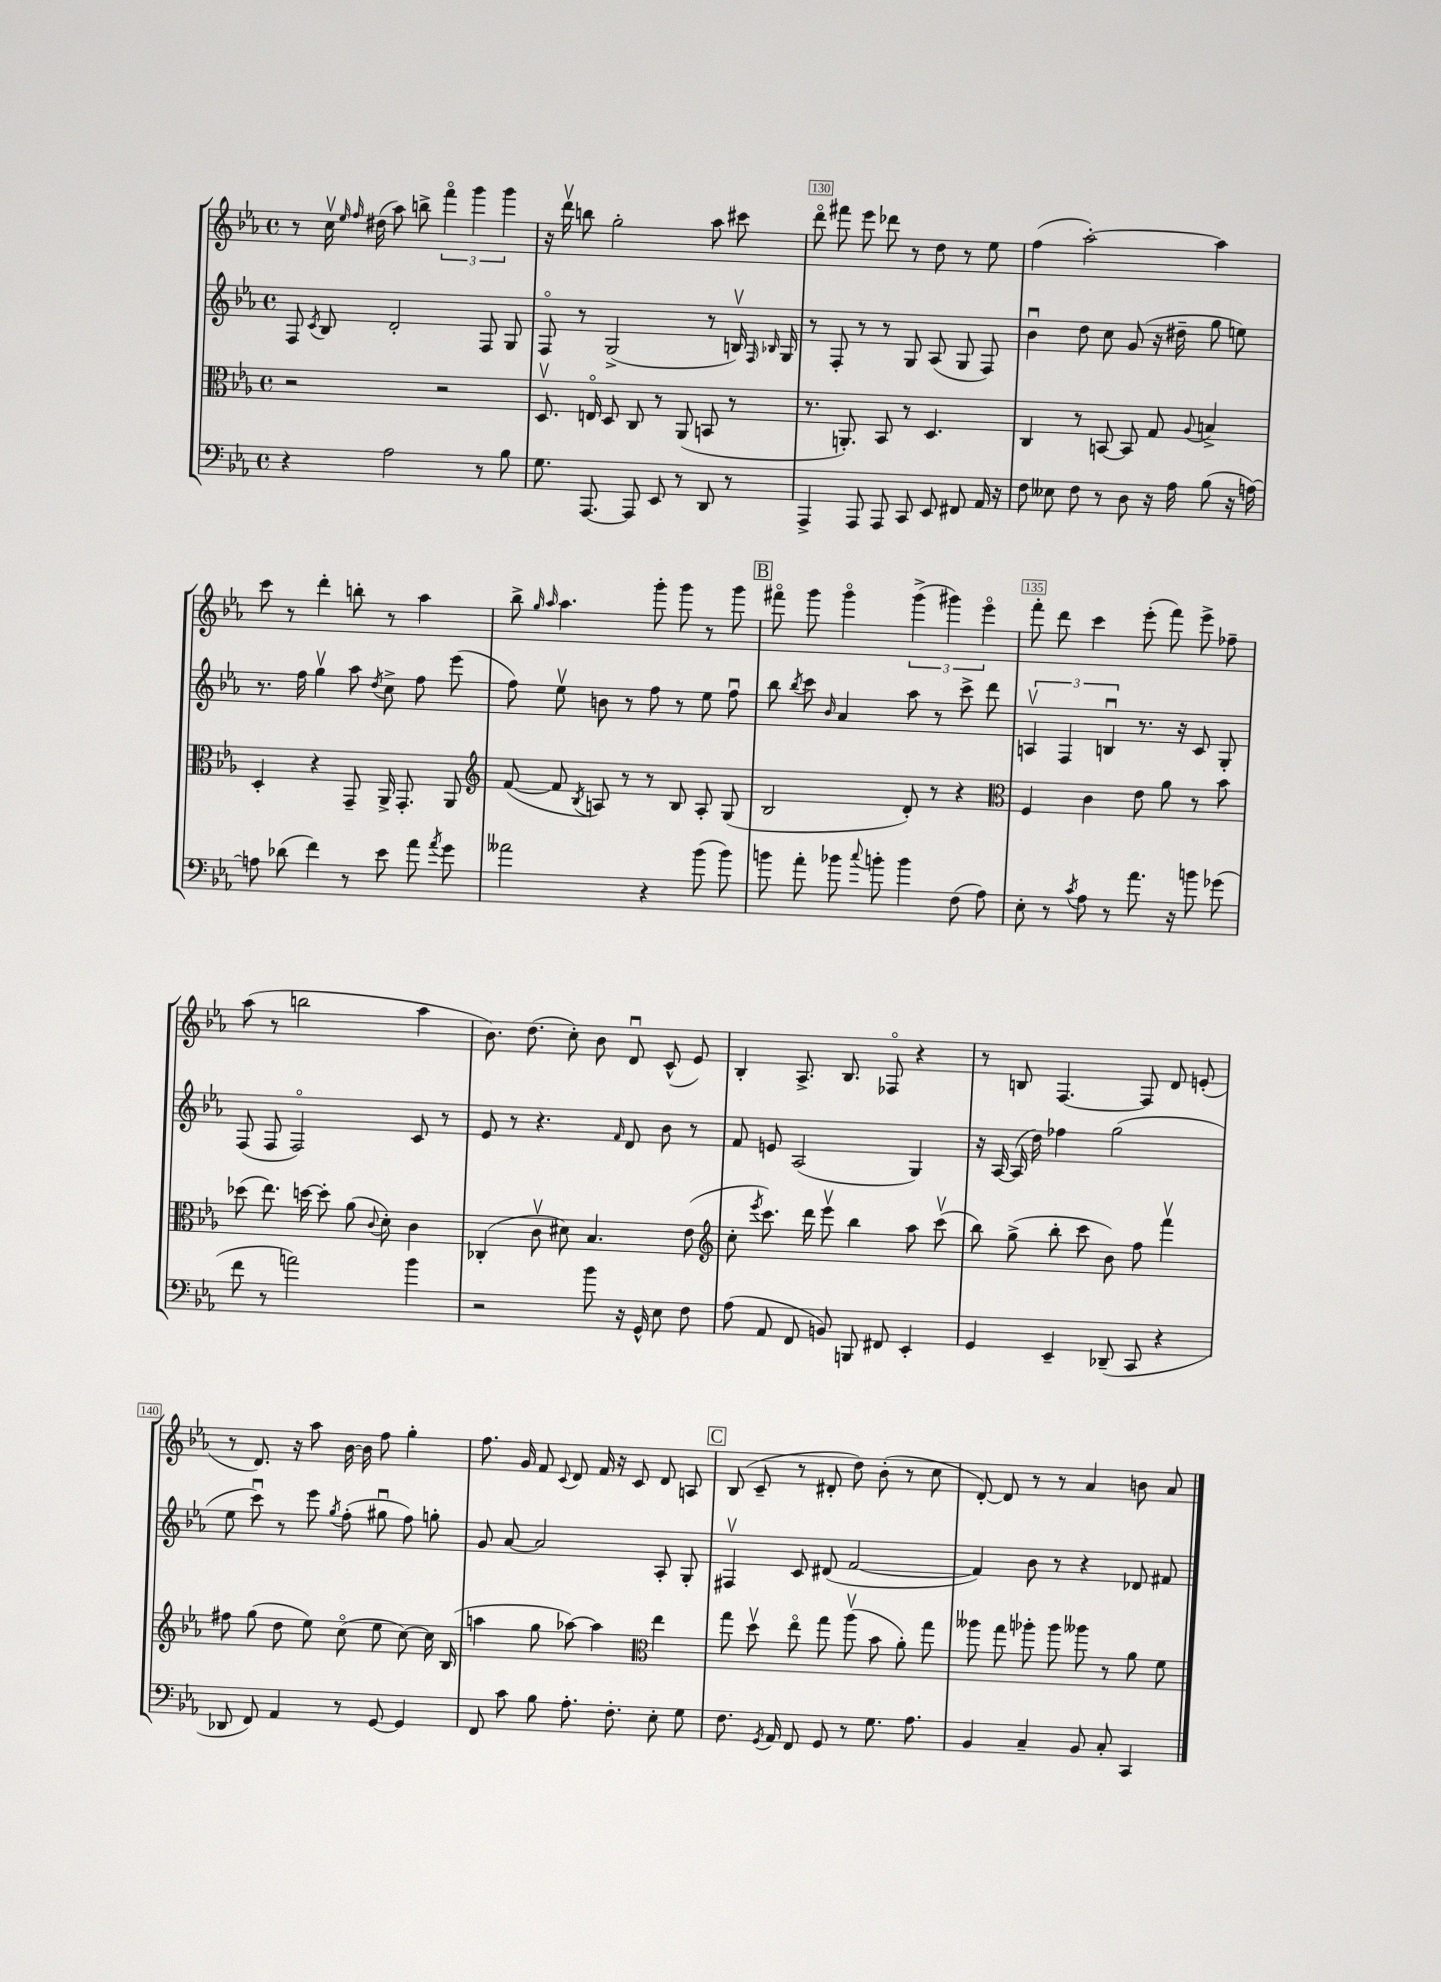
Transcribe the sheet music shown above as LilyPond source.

<<
\new StaffGroup <<
\new Staff = "s0" {
    \clef treble \key ees \major \defaultTimeSignature \time 4/4
    \autoBeamOff r8 c''16\upbow \grace { ees''16 f''16 } dis''16( aes''8) b''8-> \tuplet 3/2 { f'''4\flageolet g'''4 g'''4 } |
    r16 d'''16\upbow b''8 g''2-. aes''8 cis'''8 |
    d'''8\flageolet fis'''8 ees'''8 des'''8 r8 d''8 r8 ees''8 |
    f''4( aes''2~-.) aes''4 |
    c'''8 r8 d'''4-. b''8-. r8 aes''4 |
    bes''8-> \grace { g''16 aes''16 } aes''4. g'''8-. g'''8 r8 g'''8 |
    \mark \markup { \box "B" } fis'''8\flageolet g'''8 g'''4\flageolet \tuplet 3/2 { g'''4->( gis'''4) ees'''4\flageolet } |
    f'''8-. d'''8 c'''4 ees'''8-.( f'''8) ees'''8-> fes''8-- |
    aes''8( r8 b''2 aes''4 |
    bes'8.) d''8.( c''8-.) bes'8 d'8\downbow c'8-^( ees'8) |
    bes4-. aes8.-> bes8. fes8\flageolet r4 |
    r8 b8 f4.~ f8 d'8 e'8-.( |
    r8 d'8.) r16 aes''8 bes'16~ bes'16 f''8 g''4-. |
    f''8. g'16 f'8 \appoggiatura { c'8 } d'8 f'16 r16 c'8 d'8 a8 |
    \mark \markup { \box "C" } bes8( c'8-- r8 dis'8-. d''8) bes'8-.( r8 c''8 |
    d'8~-.) d'8 r8 r8 aes'4 b'8 aes'8 \bar "|." |
}
\new Staff = "s1" {
    \clef treble \key ees \major \defaultTimeSignature \time 4/4
    \autoBeamOff f8 \acciaccatura { c'8 } bes8 d'2-. f8 g8 |
    f8\flageolet r8 g2->( r8 b16\upbow) \grace { f16 bes16 } g16 |
    r8 f8-. r8 r8 g8 aes8( g8 f8) |
    bes'4\downbow d''8 c''8 g'8( r16 dis''16-- g''8 e''8) |
    r8. f''16 g''4\upbow aes''8 \acciaccatura { d''8 } c''8-> f''8 ees'''8( |
    f''8) ees''8\upbow b'8 r8 f''8 r8 ees''8 f''8\downbow |
    \mark \markup { \box "B" } bes''8 \acciaccatura { bes''8 } c'''8 \grace { bes'16 } aes'4 aes''8 r8 c'''8-> d'''8 |
    \tuplet 3/2 { a4\upbow f4 b4\downbow } r8. r16 c'8 g8-. |
    f8( f8 f2\flageolet) c'8 r8 |
    ees'8 r8 r4. \grace { f'16 } d'8 bes'8 r8 |
    f'8 e'8 aes2( g4) |
    r16 aes16~ aes16( d''16) fes''4 g''2( |
    ees''8 c'''8\downbow) r8 ees'''8 \acciaccatura { g''8 } f''8-.( gis''8\downbow f''8) g''8-. |
    g'8 aes'8~ aes'2 aes8-. g8-. |
    \mark \markup { \box "C" } fis4\upbow c'8 dis'8( f'2~ |
    f'4) bes'8 r8 r4 des'8 fis'8 \bar "|." |
}
\new Staff = "s2" {
    \clef alto \key ees \major \defaultTimeSignature \time 4/4
    \autoBeamOff r2 r2 |
    d8.\upbow e16\flageolet d8 c8 r8 aes,8( b,8 r8 |
    r8. a,8.-.) bes,8 r8 d4. |
    c4 r8 b,8~ b,8 g8 \appoggiatura { aes8 } b4-> |
    d4-. r4 g,8-- aes,16-> g,8.-. aes,8 |
    \clef treble f'8~( f'8 \acciaccatura { bes8 } a8) r8 r8 bes8 a8-. g8( |
    \mark \markup { \box "B" } bes2 d'8-.) r8 r4 |
    \clef alto f4 c'4 ees'8 aes'8 r8 bes'8 |
    des''8( ees''8.) d''16~ d''8-. aes'8( \appoggiatura { c'8 } d'8-.) c'4 |
    ces4-.( c'8\upbow dis'8) bes4. ees'8( |
    \clef treble c''8-. \acciaccatura { ees'''8 } c'''8.) d'''16 ees'''8\upbow bes''4 aes''8 c'''8\upbow( |
    bes''8) g''8->( bes''8-. c'''8 bes'8) f''8 f'''4\upbow |
    fis''8 g''8( d''8 ees''8) c''8\flageolet( ees''8 c''8~) c''16 bes16( |
    a''4 g''8 aes''8~) aes''4 \clef alto ees''4 |
    \mark \markup { \box "C" } g''8 d''8\upbow ees''8\flageolet g''8 aes''8\upbow( bes'8 aes'8-.) g''8 |
    aeses''8 g''8 aes''8-. aes''8 aeses''8 r8 aes'8 f'8 \bar "|." |
}
\new Staff = "s3" {
    \clef bass \key ees \major \defaultTimeSignature \time 4/4
    \autoBeamOff r4 aes2 r8 bes8 |
    g8. aes,,8.~ aes,,8 ees,8 r8 d,8 r8 |
    aes,,4-> aes,,8 aes,,8 c,8 ees,8 fis,8 aes,16 r16 |
    f8 eeses8 f8 r8 d8 r16 aes16 bes8( r16 a16~) |
    a8 des'8( f'4) r8 ees'8 aes'8 \acciaccatura { aes'8 } g'8 |
    aeses'2 r4 bes'8( bes'8) |
    \mark \markup { \box "B" } b'8 aes'8-. bes'8 \appoggiatura { c''8 } b'8-. b'4 f8( aes8) |
    ees8-. r8 \acciaccatura { c'8 } aes8 r8 aes'8. r16 b'8 ges'8( |
    f'8 r8 a'2) bes'4 |
    r2 bes'8 r16 g,16-^ ees8 f8 |
    aes8( aes,8 f,8 b,8) b,,8 fis,8 ees,4-. |
    g,4 ees,4-- des,8--( c,8 r4 |
    des,8 f,8) aes,4 r8 g,8~ g,4 |
    f,8 c'8 bes8 aes8.-. f8.-. ees8-. g8 |
    \mark \markup { \box "C" } f8. \acciaccatura { g,8 } aes,16 f,8 g,8 r8 g8. aes8. |
    bes,4 c4-- bes,8 c8-. c,4 \bar "|." |
}
>>
>>
\layout { \context { \Score currentBarNumber = #128 \override BarNumber.break-visibility = ##(#f #t #t) barNumberVisibility = #(every-nth-bar-number-visible 5) \override BarNumber.stencil = #(make-stencil-boxer 0.1 0.3 ly:text-interface::print) } }
